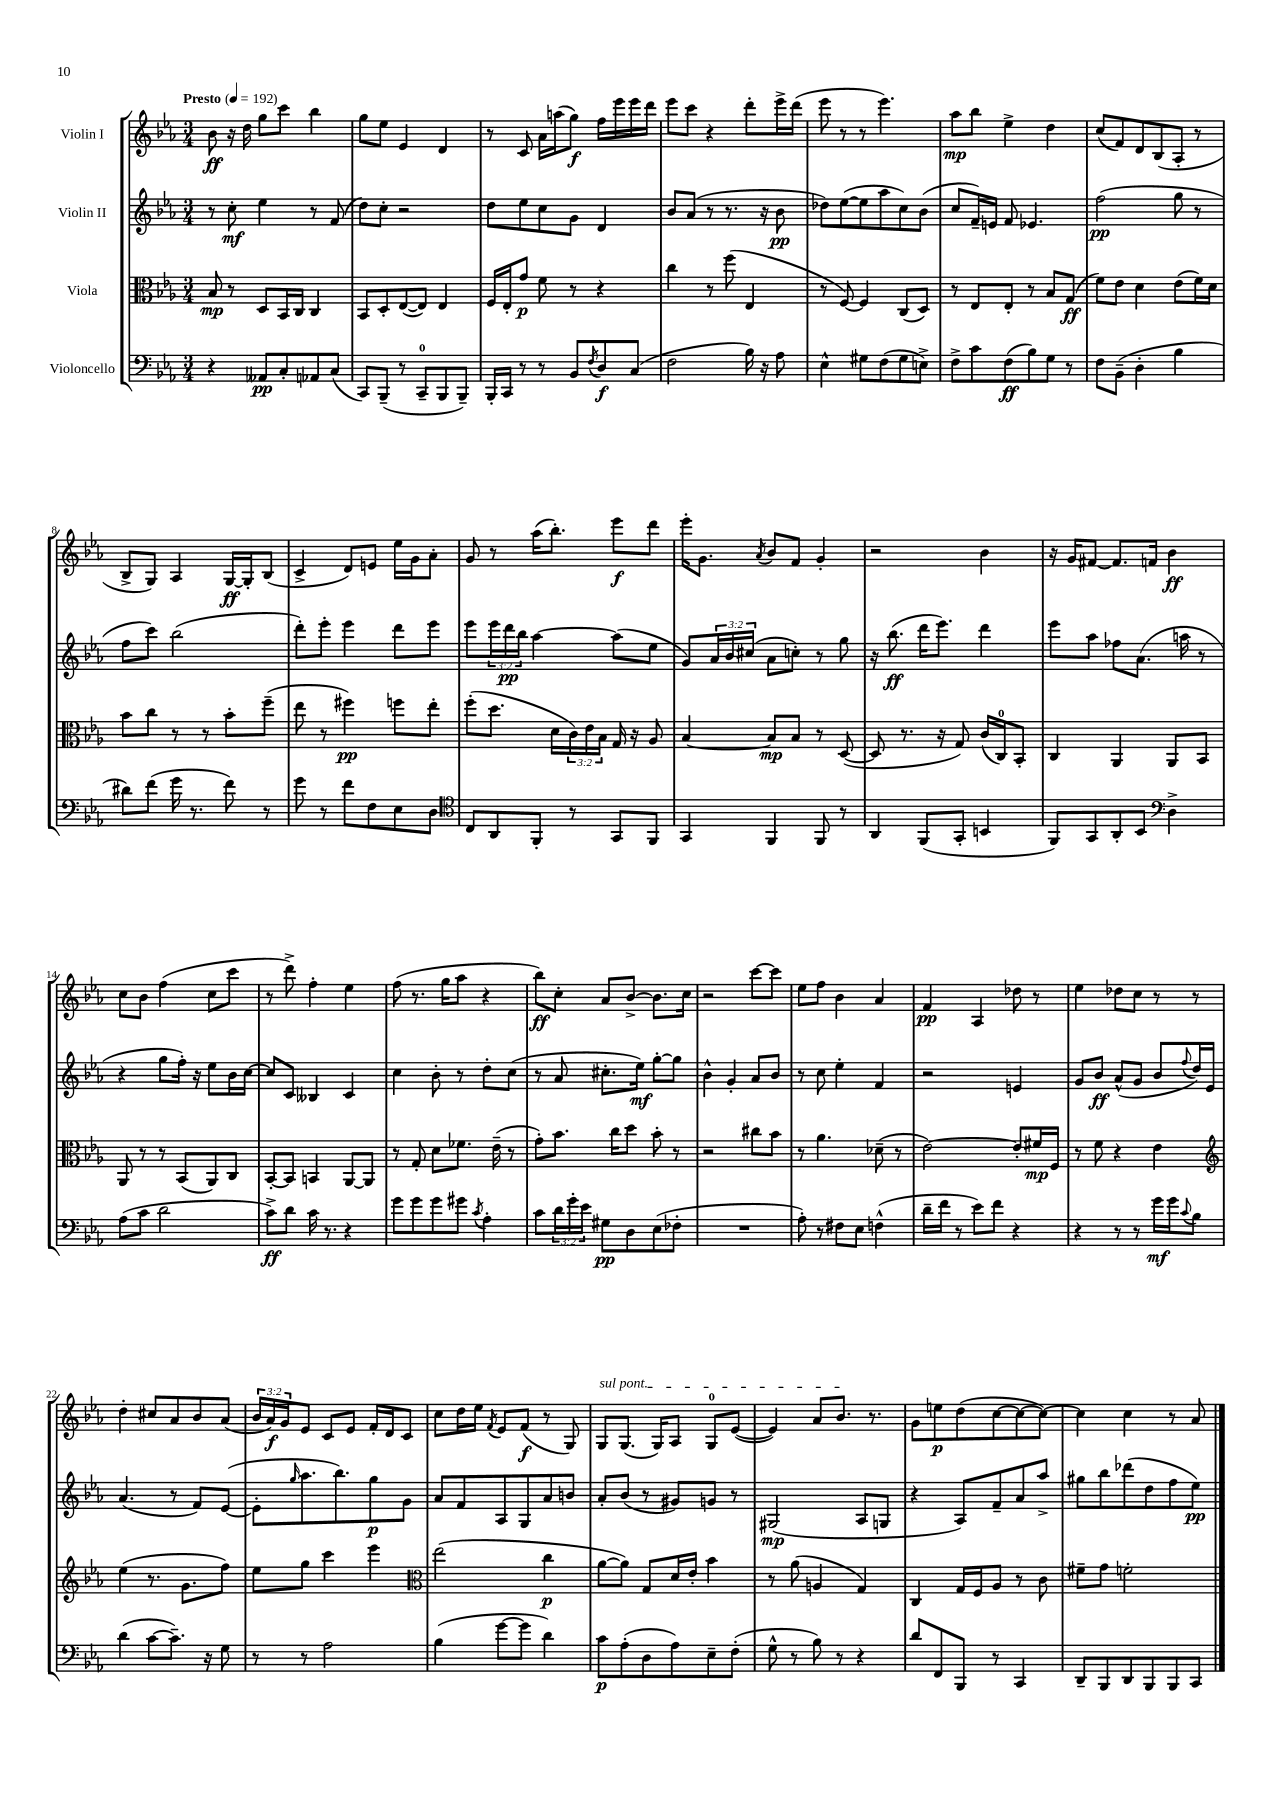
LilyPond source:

<<
\new StaffGroup <<
\new Staff = "s0" \with { instrumentName = "Violin I" } {
    \clef treble \key ees \major \numericTimeSignature \time 3/4 \override Staff.TupletNumber.text = #tuplet-number::calc-fraction-text \tempo "Presto" 4 = 192
    bes'8\ff r16 d''16 g''8 c'''8 bes''4 |
    g''8 ees''8 ees'4 d'4 |
    r8 c'8 aes'16 a''16( g''8\f) f''16 ees'''16 ees'''16 d'''16 |
    ees'''8 c'''8 r4 d'''8-. ees'''16-> d'''16( |
    ees'''8 r8 r8 ees'''4.) |
    aes''8\mp bes''8 ees''4-> d''4 |
    c''8( f'8) d'8 bes8( aes8-. r8 |
    bes8-> g8) aes4 g16~\ff g16-. bes8( |
    c'4-> d'8) e'8 ees''16 g'16 aes'8-. |
    g'8 r8 aes''16( bes''8.-.) ees'''8\f d'''8 |
    ees'''16-. g'8. \acciaccatura { aes'8 } bes'8 f'8 g'4-. |
    r2 bes'4 |
    r16 g'16 fis'8~ fis'8. f'16 bes'4\ff |
    c''8 bes'8 f''4( c''8 c'''8 |
    r8 d'''8->) f''4-. ees''4 |
    f''8( r8. g''16 aes''8 r4 |
    bes''8\ff) c''8-. aes'8 bes'8~-> bes'8. c''16 |
    r2 c'''8~ c'''8 |
    ees''8 f''8 bes'4 aes'4 |
    f'4\pp aes4 des''8 r8 |
    ees''4 des''8 c''8 r8 r8 |
    d''4-. cis''8 aes'8 bes'8 aes'8( |
    \tuplet 3/2 { bes'16 aes'16\f) g'16 } ees'8 c'8 ees'8 f'16-. d'16 c'8 |
    c''8 d''16 ees''16 \acciaccatura { f'8 } ees'8 f'8\f( r8 g8) |
    \once \override TextSpanner.bound-details.left.text = \markup { \italic "sul pont." } g8\startTextSpan g8.( g16) aes8 g8-0 ees'8~( |
    ees'4) aes'8 bes'8.\stopTextSpan r8. |
    g'8 e''8\p d''8( c''8~ c''8~ c''8~) |
    c''4 c''4 r8 aes'8 \bar "|." |
}
\new Staff = "s1" \with { instrumentName = "Violin II" } {
    \clef treble \key ees \major \numericTimeSignature \time 3/4 \override Staff.TupletNumber.text = #tuplet-number::calc-fraction-text
    r8 c''8-.\mf ees''4 r8 f'8( |
    d''8) c''8-. r2 |
    d''8 ees''8 c''8 g'8 d'4 |
    bes'8 aes'8( r8 r8. r16 bes'8\pp |
    des''8) ees''8~( ees''8 aes''8 c''8) bes'8( |
    c''8 f'16--) e'16 f'8 ees'4. |
    f''2\pp( g''8 r8 |
    f''8 c'''8) bes''2( |
    d'''8-.) ees'''8-. ees'''4 d'''8 ees'''8 |
    ees'''8 \tuplet 3/2 { ees'''16 d'''16\pp bes''16 } aes''4~ aes''8( ees''8 |
    g'8) \tuplet 3/2 { aes'16 bes'16 cis''16( } aes'8 c''8-.) r8 g''8 |
    r16 bes''8.\ff( d'''16 ees'''8.) d'''4 |
    ees'''8 aes''8 fes''8 aes'8.( a''16 r8 |
    r4 g''8 f''16-.) r16 ees''8 bes'16 c''16~ |
    c''8 c'8 beses4 c'4 |
    c''4 bes'8-. r8 d''8-. c''8( |
    r8 aes'8 cis''8.-. ees''16\mf) g''8~-. g''8 |
    bes'4-^ g'4-. aes'8 bes'8 |
    r8 c''8 ees''4-. f'4 |
    r2 e'4 |
    g'8 bes'8\ff aes'8-^( g'8 bes'8 \appoggiatura { f''8 } d''16) ees'16 |
    aes'4.( r8 f'8) ees'8~( |
    ees'8-. \grace { g''16 } aes''8. bes''8.) g''8\p g'8 |
    aes'8 f'8 aes8 g8 aes'8 b'8 |
    aes'8-. bes'8( r8 gis'8) g'8 r8 |
    gis2\mp( aes8 g8 |
    r4 aes8) f'8-- aes'8 aes''8-> |
    gis''8 bes''8 des'''8( d''8 f''8 ees''8\pp) \bar "|." |
}
\new Staff = "s2" \with { instrumentName = "Viola" } {
    \clef alto \key ees \major \numericTimeSignature \time 3/4 \override Staff.TupletNumber.text = #tuplet-number::calc-fraction-text
    bes8\mp r8 d8 bes,16 c16 c4 |
    bes,8 d8-. ees8~( ees8) ees4 |
    f16 ees16-. g'8\p f'8 r8 r4 |
    c''4 r8 f''8( ees4 |
    r8 f8~) f4 c8( d8) |
    r8 ees8 ees8-. r8 bes8 g8\ff( |
    f'8) ees'8 d'4 ees'8( f'16) d'16 |
    bes'8 c''8 r8 r8 bes'8-. f''8--( |
    ees''8 r8 fis''4\pp) f''8 ees''8-. |
    f''8-.( d''8. d'16 \tuplet 3/2 { c'16) ees'16 bes16 } g16 r16 aes8 |
    bes4~ bes8\mp bes8 r8 d8~( |
    d8 r8. r16 g8) c'16( c16-0) bes,8-. |
    c4 aes,4 aes,8 bes,8 |
    aes,8 r8 r8 bes,8( aes,8) c8 |
    bes,8~-. bes,8 b,4 aes,8~ aes,8 |
    r8 g8-. d'8 fes'8. ees'16--( r8 |
    g'8-.) bes'8. c''16 d''8 bes'8-. r8 |
    r2 cis''8 bes'8 |
    r8 aes'4. des'8--( r8 |
    ees'2~) ees'8-. fis'16\mp f16 |
    r8 f'8 r4 ees'4 |
    \clef treble ees''4( r8. g'8. f''8) |
    ees''8 g''8 c'''4 ees'''4 |
    \clef alto ees''2( c''4\p |
    aes'8~ aes'8) g8 d'16 ees'16-. bes'4 |
    r8 aes'8( a4 g4) |
    c4 g16 f16 aes8 r8 c'8 |
    fis'8-- g'8 f'2-. \bar "|." |
}
\new Staff = "s3" \with { instrumentName = "Violoncello" } {
    \clef bass \key ees \major \numericTimeSignature \time 3/4 \override Staff.TupletNumber.text = #tuplet-number::calc-fraction-text
    r4 aeses,8\pp c8-. aes,8 c8( |
    c,8) bes,,8--( r8 c,8-0-- bes,,8 bes,,8--) |
    bes,,16-. c,16 r8 r8 bes,8 \acciaccatura { f8 } d8\f c8( |
    f2 bes16) r16 aes8 |
    ees4-^ gis8 f8( gis8 e8->) |
    f8-> c'8 f8\ff( bes8) g8 r8 |
    f8 bes,8--( d4-. bes4 |
    dis'8) f'8( g'16 r8. f'8) r8 |
    g'8 r8 f'8 f8 ees8 d8 |
    \clef tenor c8 aes,8 f,8-. r8 g,8 f,8 |
    g,4 f,4 f,8 r8 |
    aes,4 f,8( g,8-. b,4 |
    f,8) g,8 aes,8-. bes,8 \clef bass d4-> |
    aes8( c'8 d'2 |
    c'8->\ff) d'8 c'16 r8. r4 |
    g'8 g'8 g'8 gis'8 \acciaccatura { c'8 } aes4-. |
    c'8 \tuplet 3/2 { d'16 g'16-. ees'16 } gis8\pp d8 ees8( fes8-. |
    R2. |
    aes8-.) r8 fis8 ees8 f4-^( |
    d'16-- f'16 r8 ees'8) f'8 r4 |
    r4 r8 r8 g'16\mf g'16 \appoggiatura { c'8 } bes8 |
    d'4( c'8~ c'8.--) r16 g8 |
    r8 r8 aes2 |
    bes4( g'8~ g'8 d'4) |
    c'8\p aes8-.( d8 aes8) ees8-- f8-.( |
    g8-^ r8 bes8) r8 r4 |
    d'8 f,8 bes,,8 r8 c,4 |
    d,8-- bes,,8 d,8 bes,,8 bes,,8 c,8 \bar "|." |
}
>>
>>
